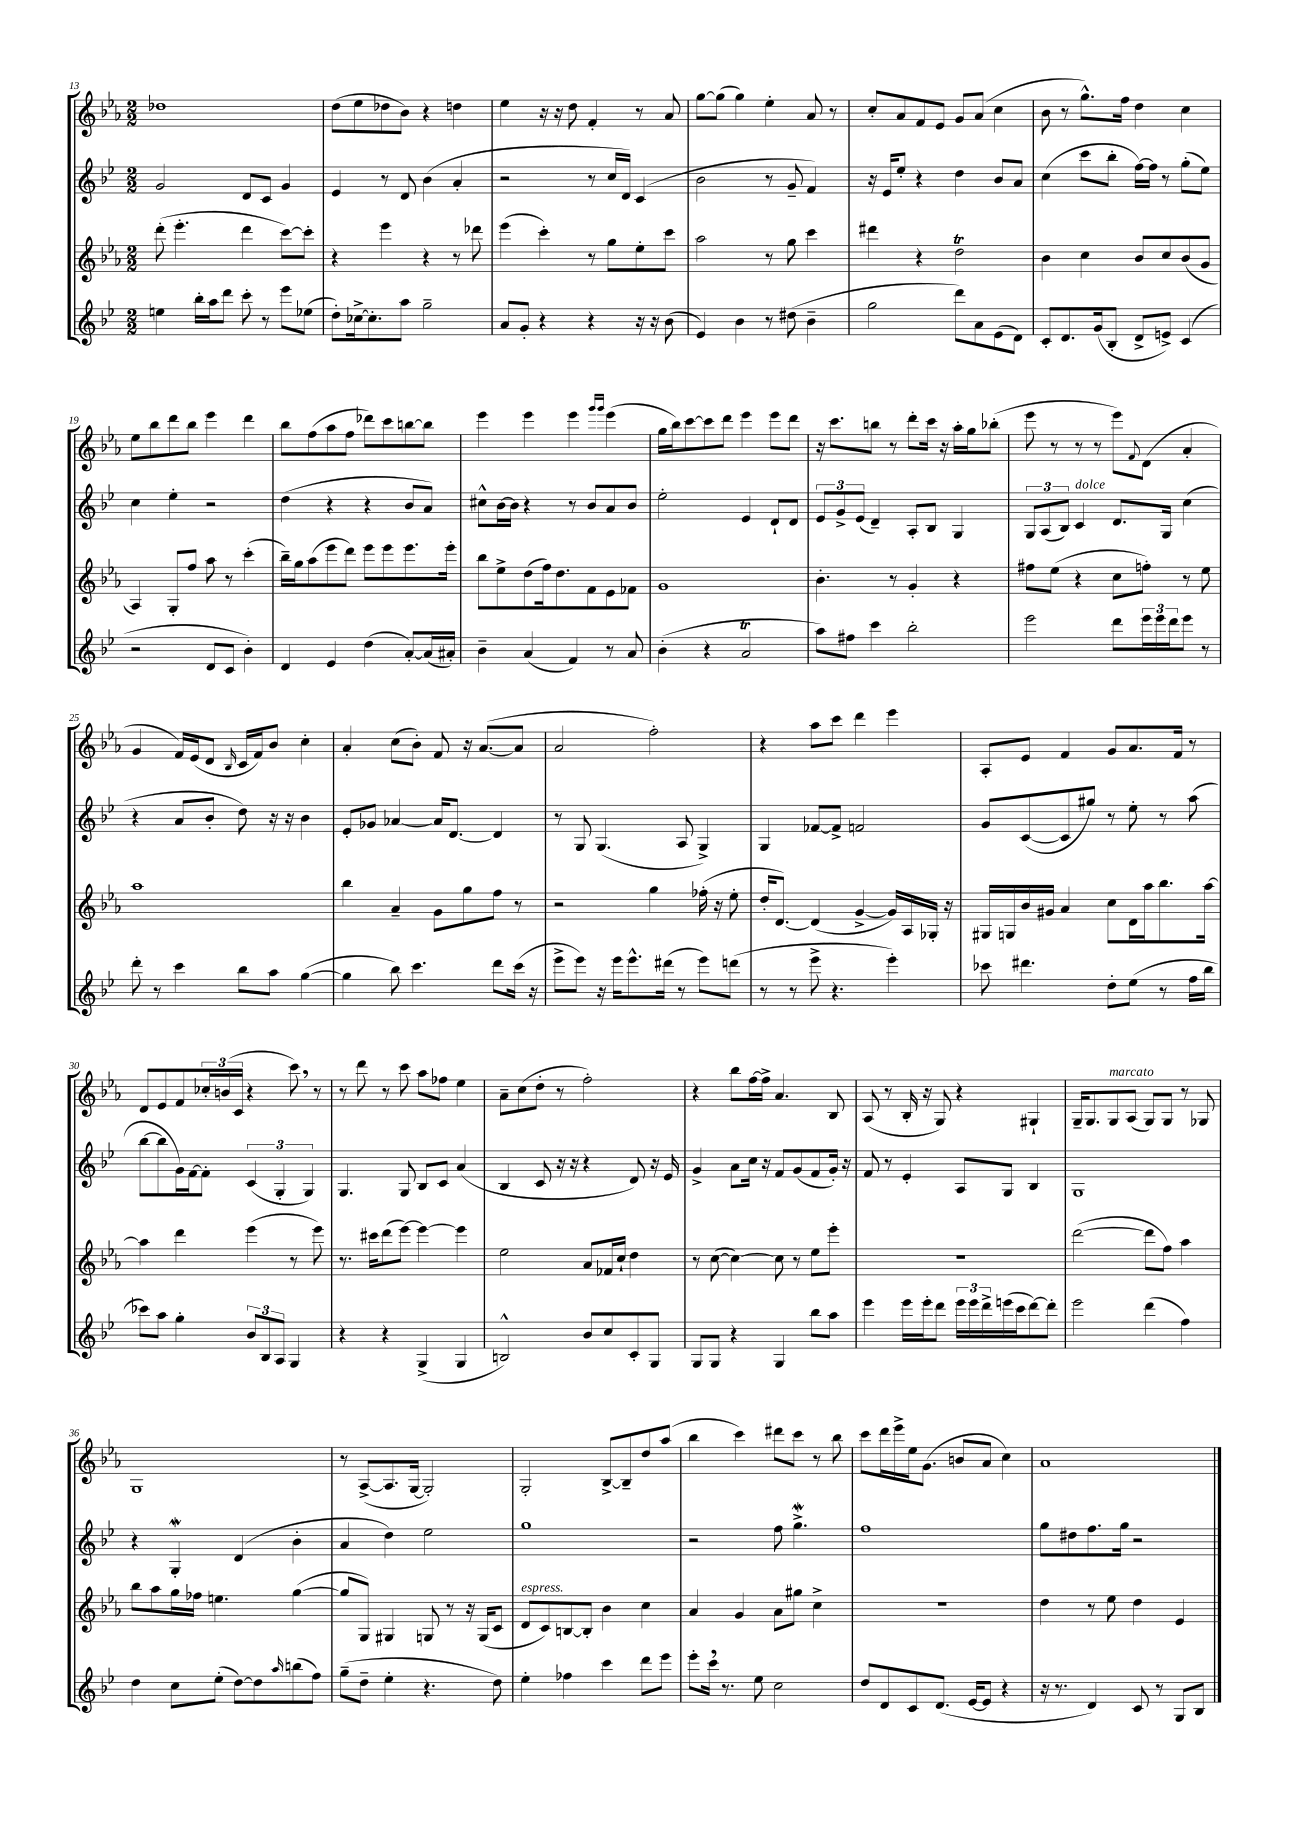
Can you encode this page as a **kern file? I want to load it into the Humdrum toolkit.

**kern	**kern	**kern	**kern
*staff4	*staff3	*staff2	*staff1
*clefG2	*clefG2	*clefG2	*clefG2
*k[b-e-]	*k[b-e-a-]	*k[b-e-]	*k[b-e-a-]
*M2/2	*M2/2	*M2/2	*M2/2
4ee	(8ddd'	2g	1dd-
.	4.eee-'	.	.
16bb-'	.	.	.
16aa	.	.	.
8ddd	.	.	.
8ccc'	4ddd	8d	.
8r	.	8c	.
8eee-	[8ccc)	4g	.
(8ee-	8ccc']	.	.
=	=	=	=
8dd')	4r	4e-	(8dd
[16cc-^	.	.	8ee-
8.cc-']	.	.	.
.	4eee-	8r	8dd-
8aa	.	8d	8b-)
2gg~	4r	(4b-	4r
.	8r	4a'	4dd
.	8ddd-	.	.
=	=	=	=
8a	(4eee-	2r	4ee-
8g'	.	.	.
4r	4ccc')	.	16r
.	.	.	16r
.	.	.	8dd
4r	8r	8r	4f'
.	8gg	16cc	.
.	.	16d)	.
16r	8ee-'	(4c	8r
16r	.	.	.
(8b-	8ccc	.	8a-
=	=	=	=
4e-)	2aa-	2b-	[8gg
.	.	.	(8gg]
4b-	.	.	4gg)
8r	8r	8r	4ee-'
(8dd#	8gg	8g~	.
4b-~	4ccc	4f)	8a-
.	.	.	8r
=	=	=	=
2gg	4ddd#	16r	8cc'
.	.	16e-	.
.	.	8ee-'	8a-
.	4r	4r	8f
.	.	.	8e-
8ddd)	2dd	4dd	8g
8a	.	.	(8a-
(8e-	.	8b-	4cc
8d)	.	8a	.
=	=	=	=
8c'	4b-	(4cc	8b-
8.d	.	.	8r
.	4cc	8ccc	8.gg^^)
(16g	.	.	.
8B-'	.	8bb-'	.
.	.	.	16ff
8d^	8b-	[16ff)	4dd
.	.	16ff]	.
8e^)	8cc	8r	.
(4c	(8b-	(8gg'	4cc
.	8g	8ee-)	.
=	=	=	=
2r	4A-)	4cc	8ee-
.	.	.	8bb-
.	8G'	4ee-'	8ddd
.	8ff	.	8bb-
8d	8aa-	2r	4eee-
8c	8r	.	.
4b-')	(4ccc'	.	4ddd
=	=	=	=
4d	16bb-~)	(4dd	8bb-
.	16gg	.	.
.	(8aa-	.	(8ff
4e-	8eee-	4r	8aa-
.	8ddd)	.	8ff
(4dd	8eee-	4r	8ddd-)
.	8eee-	.	8ccc
[8a')	8.eee-	8b-	[8bb
(16a]	.	8a)	8bb]
16a#')	16eee-'	.	.
=	=	=	=
4b-~	8bb-	8cc#^^	4eee-
.	8ee-^	[16b-	.
.	.	16b-]	.
(4a	(8dd	4r	4eee-
.	16ff)	.	.
.	8.dd	.	.
4f)	.	8r	4eee-
.	8f	8b-	.
.	.	.	16qqggg
.	.	.	16qqggg
8r	8e-	8a	(4eee-
8a	8f-	8b-	.
=	=	=	=
(4b-'	1g	2ee-'	16gg
.	.	.	16bb-)
.	.	.	[8ccc
4r	.	.	8ccc]
.	.	.	8ddd
2a	.	4e-	4eee-
.	.	8d`	8eee-
.	.	8d	8ddd
=	=	=	=
8aa)	4.b-'	12e-	16r
.	.	.	8.ccc
.	.	12g^	.
8ff#	.	.	.
.	.	(12e-	.
4ccc	.	4d~)	8bb
.	8r	.	8r
2bb-'	4g'	8A'	8ddd'
.	.	8B-	16ccc
.	.	.	16r
.	4r	4G	16aa-'
.	.	.	16gg
.	.	.	(8bb-'
=	=	=	=
2eee-	8ff#	12G	8eee-
.	.	(12A	.
.	(8ee-	.	8r
.	.	12B-)	.
.	4r	4c	8r
.	.	.	8r
8ddd	8cc	8.d	8eee-)
.	.	.	8qqf
24eee-	8ff')	.	(8d
24eee-	.	.	.
.	.	16G	.
24ddd	.	.	.
8eee-	8r	(4cc	4a-'
8r	8ee-	.	.
=	=	=	=
8ddd'	1aa-	4r	4g
8r	.	.	.
4ccc	.	8a	16f)
.	.	.	(16e-
.	.	8b-'	8d
.	.	.	16qqB-
8bb-	.	8dd)	16c
.	.	.	16f)
8aa	.	16r	8b-
.	.	16r	.
([4gg	.	4b-	4cc'
=	=	=	=
4gg]	4bb-	8e-'	4a-'
.	.	8g-	.
8bb-)	4a-~	[4a-	(8cc
4.ccc	.	.	8b-')
.	8g	16a-]	8f
.	.	[8.d	.
.	8gg	.	16r
.	.	.	([8.a-
8ddd	8ff	4d]	.
(16ccc	8r	.	8a-]
16r	.	.	.
=	=	=	=
8eee-^	2r	8r	2a-
8eee-)	.	8G	.
16r	.	(4.G	.
16eee-	.	.	.
8.eee-^^	.	.	.
.	4gg	.	2ff')
(16ddd#	.	.	.
8r	.	8A	.
8eee-)	(16ff-'	4G^)	.
.	16r	.	.
(8ddd	8ee-'	.	.
=	=	=	=
8r	16dd'	4G	4r
.	[8.d)	.	.
8r	.	.	.
8eee-^	(4d]	[8f-	8aa-
4.r	.	8f-^]	8ccc
.	[4g^	2f	4ddd
4eee-')	16g])	.	4eee-
.	16A-	.	.
.	16G-'	.	.
.	16r	.	.
=	=	=	=
8ccc-	16G#	8g	8A-'
.	16G	.	.
4.ddd#	16b-	([8c	8e-
.	16g#	.	.
.	4a-	8c]	4f
.	.	8gg#)	.
8dd'	8cc	8r	8g
(8ee-	16d	8ee-'	8.a-
.	16aa-	.	.
8r	8.bb-	8r	.
.	.	.	16f
16ff	.	(8aa	8r
16bb-	[16aa-	.	.
=	=	=	=
8ccc-)	4aa-]	[8bb-	8d
8aa	.	8bb-]	8e-
4gg'	4ddd	16g)	8f
.	.	[16f	.
.	.	8f']	24cc-'
.	.	.	(24b
.	.	.	24c
12b-	(4eee-	(6c	4r
12B-	.	.	.
12A	.	6G'	.
4G	8r	.	8ccc)
.	.	6G)	.
.	8eee-)	.	8r
=	=	=	=
4r	8.r	4.G	8r
.	.	.	8ddd
.	16ccc#	.	.
4r	(8ddd	.	8r
.	[8eee-)	8G	8ccc
(4G^	4eee-_	8B-	8aa-
.	.	8c	8ff-
4G	4eee-]	(4a	4ee-
=	=	=	=
2B^^)	2ee-	4B-	8a-~
.	.	.	(8cc
.	.	8c	8dd'
.	.	16r	8r
.	.	16r	.
8b-	8a-	4r	2ff')
8cc	16f-	.	.
.	16cc`	.	.
8c'	4dd	8d)	.
8G	.	16r	.
.	.	16e-	.
=	=	=	=
8G	8r	4g^	4r
8G	([8cc	.	.
4r	4cc_)	8a	8bb-
.	.	16cc	[16ff
.	.	16r	16ff^]
4G	8cc]	8f	4.a-
.	8r	(8g	.
8bb-	8ee-	8f	.
8aa	8eee-'	16g')	8B-
.	.	16r	.
=	=	=	=
4eee-	1r	8f	(8A-
.	.	8r	8r
16eee-	.	4e-'	16B-'
16eee-'	.	.	16r
8ddd	.	.	8G)
24eee-	.	8A	4r
24eee-	.	.	.
24ddd^	.	.	.
(16eee	.	8G	.
16ccc	.	.	.
[8ddd)	.	4B-	4G#`
8ddd']	.	.	.
=	=	=	=
2eee-	([2ddd	1G	16G~
.	.	.	8.G
.	.	.	8G
.	.	.	(8A-
(4ddd	8ddd]	.	8G)
.	8ff)	.	8G
4ff)	4aa-	.	8r
.	.	.	8G-
=	=	=	=
4dd	8bb-	4r	1G
.	8aa-	.	.
8cc	16gg	4G'	.
.	16ff-	.	.
(8ee-'	4.ee	.	.
[8dd)	.	(4d	.
8dd]	.	.	.
16qqaa	.	.	.
(8bb	([4gg	4b-'	.
8ff)	.	.	.
=	=	=	=
(8gg~	8gg]	4a	8r
8dd~	8G)	.	([8A-^
4ee-'	4G#	4dd)	8.A-]
.	.	.	[16G
4.r	8G	2ee-	2G'])
.	8r	.	.
.	16r	.	.
.	(16G	.	.
8dd)	8c	.	.
=	=	=	=
4ee-'	8d	1gg	2G'
.	8c)	.	.
4ff-	[8B	.	.
.	8B']	.	.
4ccc	4b-	.	[8B-^
.	.	.	8B-~]
8ddd	4cc	.	8dd
8eee-	.	.	(8aa-
=	=	=	=
8eee-'	4a-	2r	4bb-
16ccc	.	.	.
8.r	.	.	.
.	4g	.	4ccc)
8ee-	.	.	.
2cc	8a-	8ff	8ddd#
.	8gg#	4.gg^	8ccc
.	4cc^	.	8r
.	.	.	8bb-
=	=	=	=
8dd	1r	1ff	8ccc
8d	.	.	16ddd
.	.	.	16eee-^
8c	.	.	16ee-
.	.	.	(8.g
(8.d	.	.	.
.	.	.	8b
[16e-	.	.	.
8e-]	.	.	8a-
4r	.	.	4cc)
=	=	=	=
16r	4dd	8gg	1a-
8.r	.	.	.
.	.	8dd#	.
4d)	8r	8.ff	.
.	8ee-	.	.
.	.	16gg	.
8c	4dd	2r	.
8r	.	.	.
8G	4e-	.	.
8B-	.	.	.
==	==	==	==
*-	*-	*-	*-
